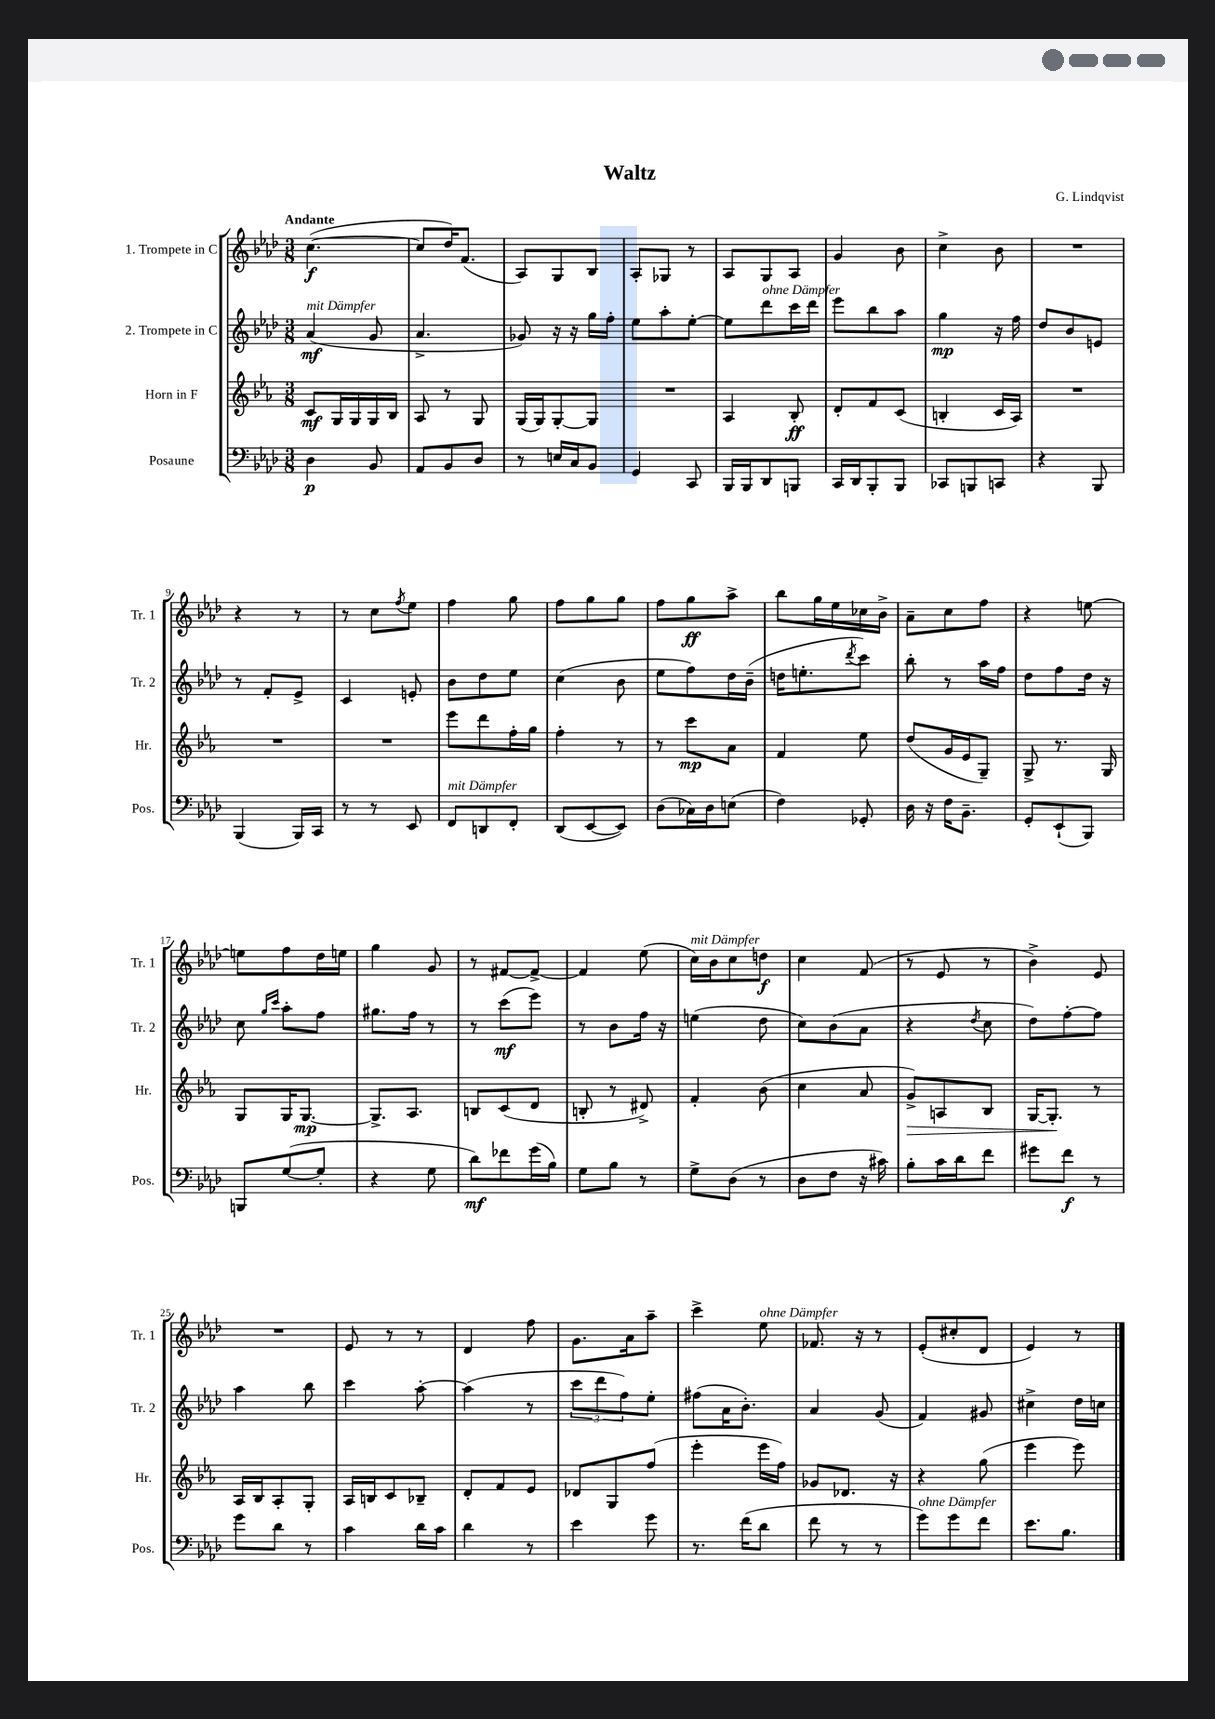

**kern	**dynam	**kern	**dynam	**kern	**dynam	**kern	**dynam
*part4	*part4	*part3	*part3	*part2	*part2	*part1	*part1
*staff4	*staff4	*staff3	*staff3	*staff2	*staff2	*staff1	*staff1
*I"Posaune	*	*I"Horn in F	*	*I"2. Trompete in C	*	*I"1. Trompete in C	*
*I'Pos.	*	*I'Hr.	*	*I'Tr. 2	*	*I'Tr. 1	*
*clefF4	*	*clefG2	*	*clefG2	*	*clefG2	*
*k[b-e-a-d-]	*	*k[b-e-a-]	*	*k[b-e-a-d-]	*	*k[b-e-a-d-]	*
*M3/8	*	*M3/8	*	*M3/8	*	*M3/8	*
=1	=1	=1	=1	=1	=1	=1	=1
!	!	!	!	!	!	!LO:TX:a:B:t=Andante	!
!	!	!	!	!LO:TX:a:i:t=mit Dämpfer	!	!	!
4D-\	p	8c/L	mf	(4a-/	mf	([4.cc\	f
.	.	16G/L	.	.	.	.	.
.	.	16G/	.	.	.	.	.
8BB-/	.	16G/	.	8g/	.	.	.
.	.	16B-/JJ	.	.	.	.	.
=2	=2	=2	=2	=2	=2	=2	=2
8AA-/L	.	8A-/	.	4.a-^/	.	8cc/L]	.
8BB-/	.	8r	.	.	.	16dd-/K)	.
.	.	.	.	.	.	(8.f/J	.
8D-/J	.	8G/	.	.	.	.	.
=3	=3	=3	=3	=3	=3	=3	=3
8r	.	(16G/LL	.	8g-X/)	.	8A-/L)	.
.	.	16G/J)	.	.	.	.	.
16En/LL	.	[8G'/	.	16r	.	8G/	.
16C/J	.	.	.	16r	.	.	.
8BB-/J	.	8G/J]	.	16gg\LL	.	8B-/J	.
.	.	.	.	16ff'\JJ	.	.	.
=4	=4	=4	=4	=4	=4	=4	=4
4GG/	.	4.r	.	8ee-\L	.	8A-'/L	.
.	.	.	.	8aa-'\	.	8G-X/J	.
8CC/	.	.	.	[8ee-'\J	.	8r	.
=5	=5	=5	=5	=5	=5	=5	=5
16BBB-/LL	.	4A-/	.	8ee-\L]	.	8A-/L	.
16BBB-/J	.	.	.	.	.	.	.
!	!	!	!	!LO:TX:a:i:t=ohne Dämpfer	!	!	!
8DD-/	.	.	.	8ddd-\	.	8G/	.
8BBBn/J	.	8B-'/	ff	16ccc\L	.	8A-/J	.
.	.	.	.	16ddd-\JJ	.	.	.
=6	=6	=6	=6	=6	=6	=6	=6
16CC/LL	.	8d'/L	.	8eee-\L	.	4g/	.
16DD-/J	.	.	.	.	.	.	.
8BBB-'/	.	8f/	.	8bb-\	.	.	.
8BBB-/J	.	(8c/J	.	8aa-\J	.	8b-\	.
=7	=7	=7	=7	=7	=7	=7	=7
8CC-X/L	.	4Bn'/	.	4gg\	mp	4cc^\	.
8BBBn/	.	.	.	.	.	.	.
8CCn/J	.	16c/LL	.	16r	.	8b-\	.
.	.	16A-/JJ)	.	16ff\	.	.	.
=8	=8	=8	=8	=8	=8	=8	=8
4r	.	4.r	.	8dd-/L	.	4.r	.
.	.	.	.	8b-/	.	.	.
8BBB-/	.	.	.	8en/J	.	.	.
!!LO:LB:g=z
=9	=9	=9	=9	=9	=9	=9	=9
(4BBB-/	.	4.r	.	8r	.	4r	.
.	.	.	.	8f'/L	.	.	.
16BBB-/LL)	.	.	.	8e-^/J	.	8r	.
16CC/JJ	.	.	.	.	.	.	.
=10	=10	=10	=10	=10	=10	=10	=10
8r	.	4.r	.	4c/	.	8r	.
8r	.	.	.	.	.	8cc\L	.
.	.	.	.	.	.	8qff/	.
8EE-/	.	.	.	8en'/	.	8ee-\J	.
=11	=11	=11	=11	=11	=11	=11	=11
!LO:TX:a:i:t=mit Dämpfer	!	!	!	!	!	!	!
8FF/L	.	8eee-\L	.	8b-\L	.	4ff\	.
8DDn/	.	8ddd\	.	8dd-\	.	.	.
8FF'/J	.	16ff'\L	.	8ee-\J	.	8gg\	.
.	.	16gg\JJ	.	.	.	.	.
=12	=12	=12	=12	=12	=12	=12	=12
(8DD-/L	.	4ff'\	.	(4cc\	.	8ff\L	.
[8EE-/	.	.	.	.	.	8gg\	.
8EE-/J])	.	8r	.	8b-\	.	8gg\J	.
=13	=13	=13	=13	=13	=13	=13	=13
(8D-\L	.	8r	.	8ee-\L	.	8ff\L	.
16C-X\L)	.	8ccc\L	mp	8ff\)	.	8gg\	ff
16D-\J	.	.	.	.	.	.	.
(8En\J	.	8a-\J	.	16dd-\L	.	8aa-^\J	.
.	.	.	.	(16b-~\JJ	.	.	.
=14	=14	=14	=14	=14	=14	=14	=14
4F\)	.	4f/	.	16ddn\KL	.	8bb-\L	.
.	.	.	.	8.een'\	.	.	.
.	.	.	.	.	.	16gg\L	.
.	.	.	.	.	.	16ee-\	.
.	.	.	.	8qddd-/	.	.	.
8GG-X'/	.	8ee-\	.	8ccc\J)	.	16cc-X\	.
.	.	.	.	.	.	16b-^\JJ	.
=15	=15	=15	=15	=15	=15	=15	=15
16D-\	.	(8dd/L	.	8bb-'\	.	8a-~\L	.
16r	.	.	.	.	.	.	.
16F\KL	.	16g/L	.	8r	.	8cc\	.
8.BB-~\J	.	16e-/J	.	.	.	.	.
.	.	8G~/J)	.	16aa-\LL	.	8ff\J	.
.	.	.	.	16ff\JJ	.	.	.
=16	=16	=16	=16	=16	=16	=16	=16
8GG'/L	.	8G^/	.	8dd-\L	.	4r	.
(8EE-`/	.	8.r	.	8ff\	.	.	.
8BBB-/J)	.	.	.	16dd-\Jk	.	[8een\	.
.	.	16G/	.	16r	.	.	.
!!LO:LB:g=z
=17	=17	=17	=17	=17	=17	=17	=17
8BBBn/L	.	8G/L	.	8cc\	.	8een\L]	.
.	.	.	.	16qqgg/LL	.	.	.
.	.	.	.	16qqccc/JJ	.	.	.
([8G/	.	16G/K	.	8aa-'\L	.	8ff\	.
.	.	[8.G/J	mp	.	.	.	.
8G'/J]	.	.	.	8ff\J	.	16dd-\L	.
.	.	.	.	.	.	16een\JJ	.
=18	=18	=18	=18	=18	=18	=18	=18
4r	.	8.G^/L]	.	8.gg#X\L	.	4gg\	.
.	.	8.A-/J	.	16ff\Jk	.	.	.
8G\	.	.	.	8r	.	8g/	.
=19	=19	=19	=19	=19	=19	=19	=19
8d-\L)	mf	8Bn/L	.	8r	.	8r	.
8f-X\	.	(8c/	.	(8ccc\L	mf	[8f#X/L	.
(16g\L	.	8d/J	.	8eee-\J)	.	8f#^/J_	.
16B-\JJ)	.	.	.	.	.	.	.
=20	=20	=20	=20	=20	=20	=20	=20
8G\L	.	8Bn'/	.	8r	.	4f#/]	.
8B-\J	.	8r	.	8b-\L	.	.	.
8r	.	8d#X^/)	.	16ff\Jk	.	(8ee-\	.
.	.	.	.	16r	.	.	.
=21	=21	=21	=21	=21	=21	=21	=21
!	!	!	!	!	!	!LO:TX:a:i:t=mit Dämpfer	!
8G^\L	.	4f'/	.	(4een\	.	16cc\LL)	.
.	.	.	.	.	.	16b-\J	.
(8D-\J	.	.	.	.	.	8cc\	.
8r	.	(8b-\	.	8dd-\	.	8ddn\J	f
=22	=22	=22	=22	=22	=22	=22	=22
8D-\L	.	4cc\	.	8cc\L)	.	4cc\	.
8F\J	.	.	.	(8b-\	.	.	.
16r	.	8a-/	.	8a-\J	.	(8f/	.
16c#X\)	.	.	.	.	.	.	.
=23	=23	=23	=23	=23	=23	=23	=23
!	!	!	!LO:HP:b	!	!	!	!
8B-'\L	.	8g^/L)	>	4r	.	8r	.
16c\L	.	8An/	.	.	.	8e-/	.
16d-\J	.	.	.	.	.	.	.
.	.	.	.	8qdd-/	.	.	.
8f\J	.	8B-/J	.	8cc\	.	8r	.
=24	=24	=24	=24	=24	=24	=24	=24
8g#X\L	.	[16G/KL	.	8dd-\L)	.	4b-^\)	.
.	.	8.G'/J]	.	.	.	.	.
8f\J	f	.	.	[8ff'\	.	.	.
8r	.	8r	]	8ff\J]	.	8e-/	.
!!LO:LB:g=z
=25	=25	=25	=25	=25	=25	=25	=25
8g\L	.	16A-/LL	.	4aa-\	.	4.r	.
.	.	16B-/J	.	.	.	.	.
8d-\J	.	8A-'/	.	.	.	.	.
8r	.	8G'/J	.	8bb-\	.	.	.
=26	=26	=26	=26	=26	=26	=26	=26
4c\	.	16A-/LL	.	4ccc\	.	8e-/	.
.	.	16Bn/J	.	.	.	.	.
.	.	8c/	.	.	.	8r	.
16d-\LL	.	8B-X~/J	.	[8aa-'\	.	8r	.
16c\JJ	.	.	.	.	.	.	.
=27	=27	=27	=27	=27	=27	=27	=27
4d-\	.	8d'/L	.	(4aa-\]	.	4d-/	.
.	.	8f/	.	.	.	.	.
8r	.	8e-/J	.	8r	.	8ff\	.
=28	=28	=28	=28	=28	=28	=28	=28
4e-\	.	8d-X/L	.	12ccc\L	.	8.g\L	.
.	.	.	.	12ddd-\	.	.	.
.	.	8G/	.	.	.	.	.
.	.	.	.	12ff\)	.	.	.
.	.	.	.	.	.	16a-\k	.
8g\	.	(8ff/J	.	8ee-'\J	.	8aa-~\J	.
=29	=29	=29	=29	=29	=29	=29	=29
8.r	.	4eee-'\	.	(8ff#X\L	.	4ccc^\	.
.	.	.	.	16a-\K	.	.	.
(16f\KL	.	.	.	8.b-'\J)	.	.	.
!	!	!	!	!	!	!LO:TX:a:i:t=ohne Dämpfer	!
8d-\J	.	16eee-\LL	.	.	.	8ee-\	.
.	.	16ff\JJ)	.	.	.	.	.
=30	=30	=30	=30	=30	=30	=30	=30
8f\	.	8g-X/L	.	4a-/	.	8.f-X/	.
8r	.	8.d-X/J	.	.	.	.	.
.	.	.	.	.	.	16r	.
8r	.	.	.	(8g/	.	8r	.
.	.	16r	.	.	.	.	.
=31	=31	=31	=31	=31	=31	=31	=31
!LO:TX:a:i:t=ohne Dämpfer	!	!	!	!	!	!	!
8g\L)	.	4r	.	4f/)	.	(8e-'/L	.
8g\	.	.	.	.	.	8cc#X'/	.
8f\J	.	(8gg\	.	8g#X/	.	8d-/J	.
=32	=32	=32	=32	=32	=32	=32	=32
8.e-\L	.	4eee-\	.	4cc#X^\	.	4e-/)	.
8.B-\J	.	.	.	.	.	.	.
.	.	8eee-\)	.	16dd-\LL	.	8r	.
.	.	.	.	16ccn\JJ	.	.	.
==	==	==	==	==	==	==	==
*-	*-	*-	*-	*-	*-	*-	*-
